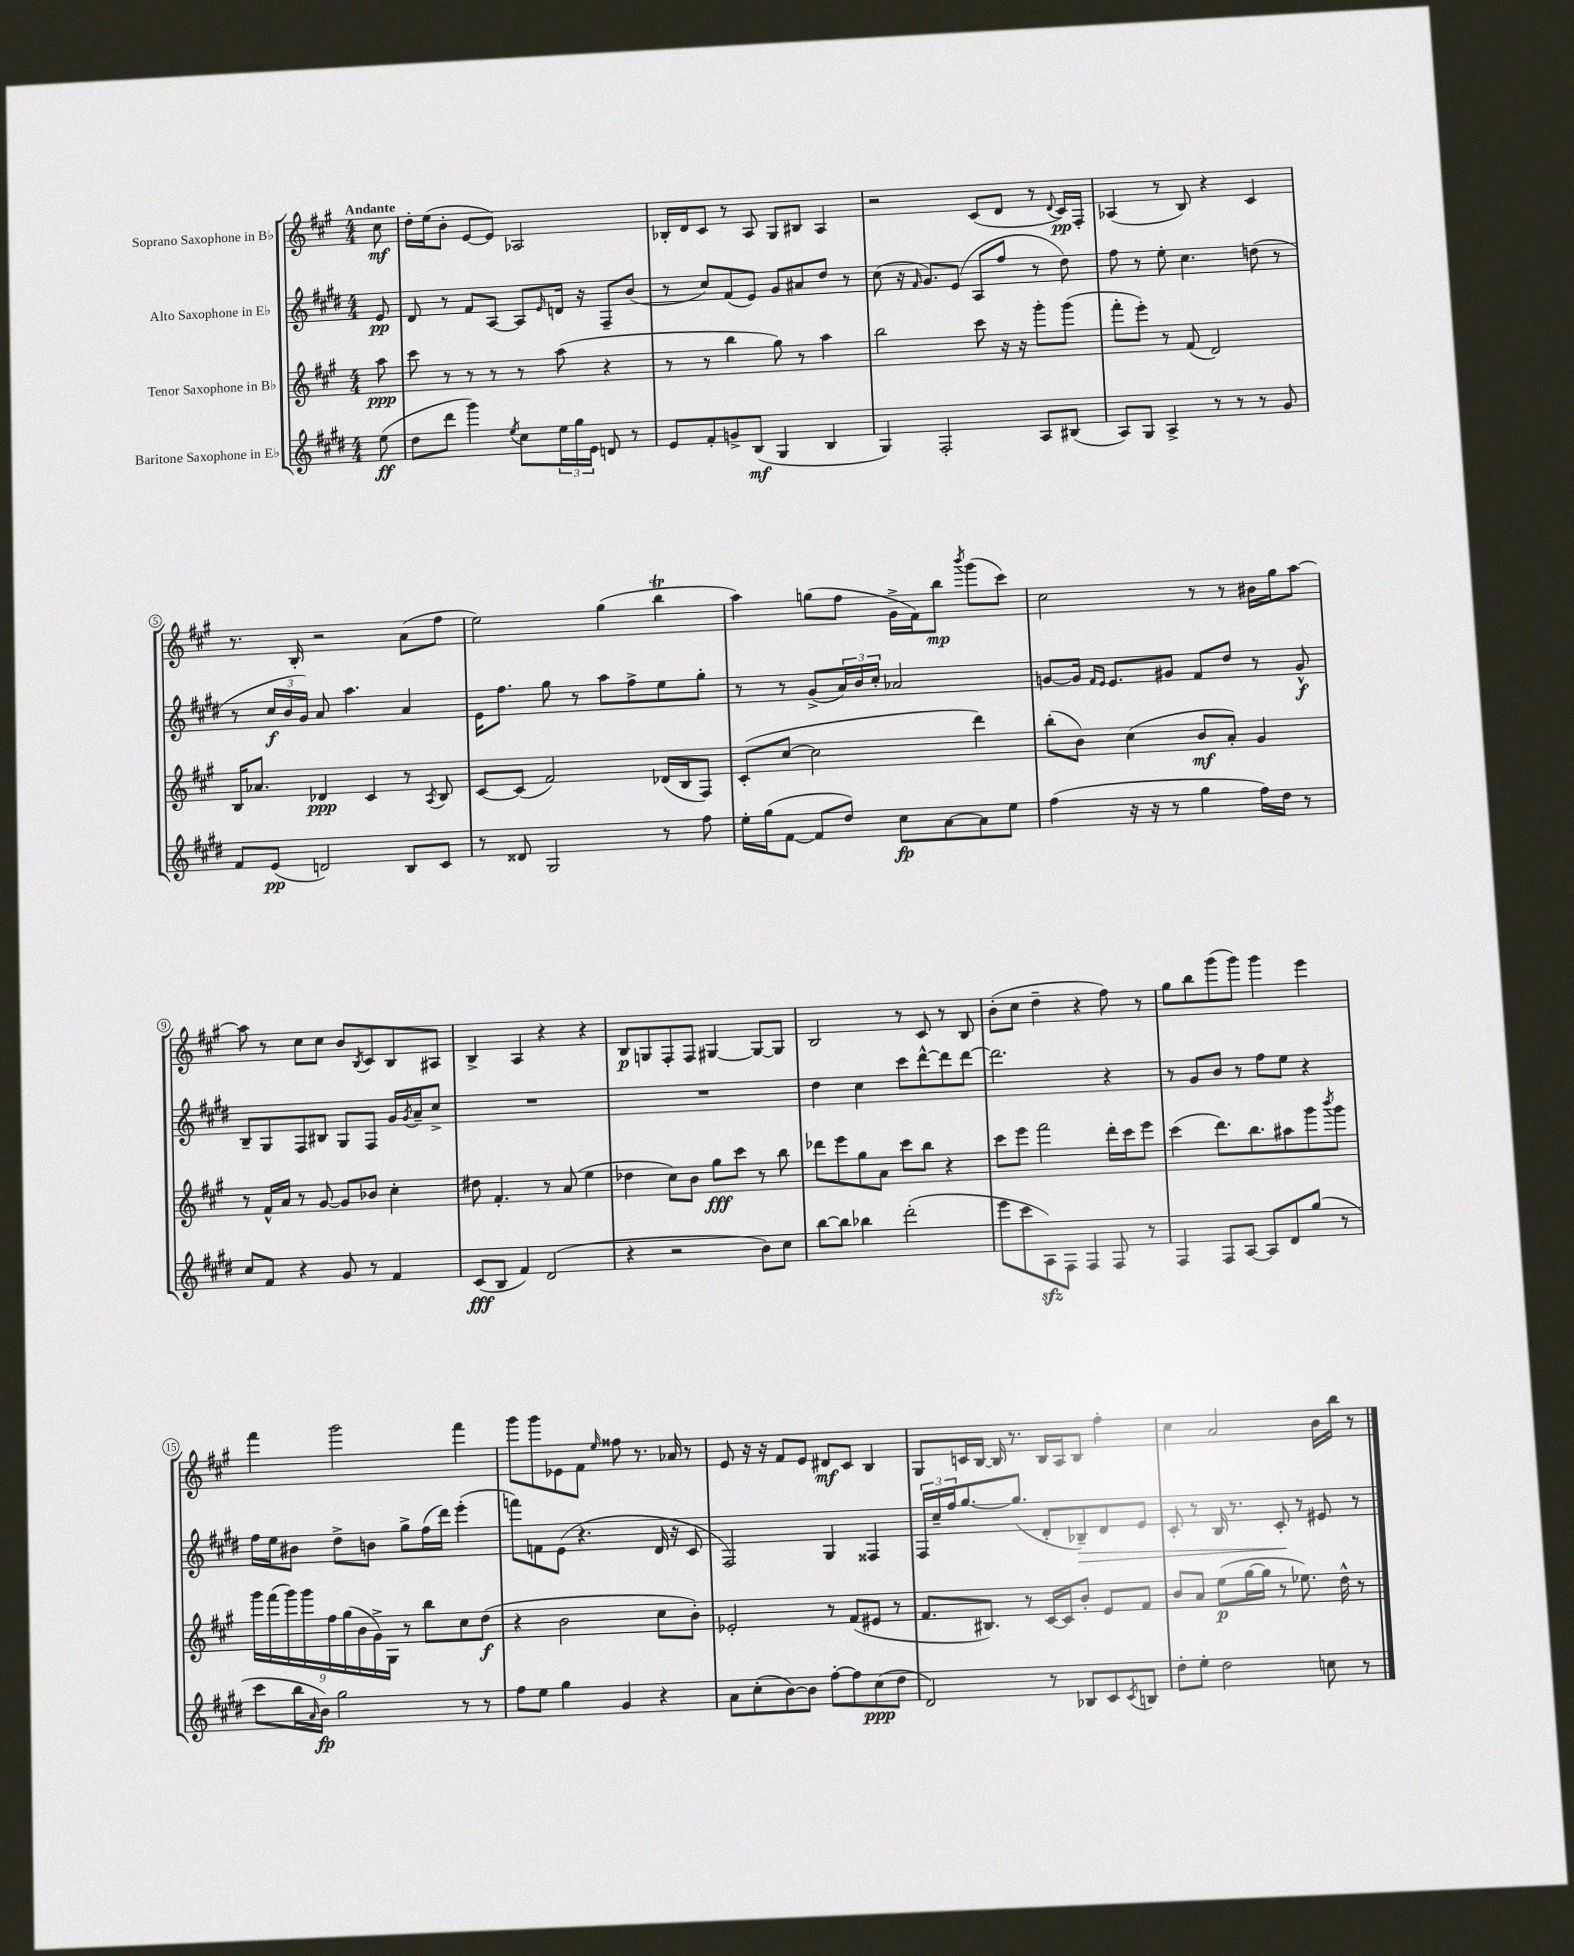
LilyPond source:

<<
\new StaffGroup <<
\new Staff = "s0" \with { instrumentName = "Soprano Saxophone in Bb" } {
    \clef treble \key a \major \numericTimeSignature \time 4/4 \partial 8 \tempo "Andante"
    cis''8\mf |
    d''16-. e''16( b'8-. e'8~ e'8) aes2 |
    bes16-. d'16 cis'8 r8 a8 gis8 bis8 a4 |
    r2 cis'8( d'8 r8 \appoggiatura { d'8 } cis'16\pp) fis16-. |
    aes4( r8 b8) r4 cis'4 |
    r8. b16-. r2 a'8( fis''8 |
    e''2) gis''4( b''4\trill |
    a''4) g''8( fis''8 gis'16-> fis'16) b''8\mp \acciaccatura { b'''8 } gis'''8( cis'''8) |
    cis''2 r8 r8 bis'16 gis''16 a''8~ |
    a''8 r8 cis''8 cis''8 b'8 \acciaccatura { b8 } cis'8 b8 ais8 |
    b4-> a4 r4 r4 |
    b8\p g8 fis8-. fis8 gis4~ gis8~ gis8 |
    b2 r8 cis'8 r8 b8 |
    b'8-.( cis''8 d''4-- r4 fis''8) r8 |
    gis''8 b''8 gis'''8( gis'''8) gis'''4 e'''4 |
    fis'''4 gis'''2 fis'''4 |
    gis'''8 gis'''8 ees'8 fis'8 \grace { e''16 } fisis''8 r8. aes'16 r8 |
    e'8 r16 r16 fis'8 e'8 dis'8\mf cis'8 b4 |
    gis8 c'16 b16~ b16 r8. b16 a16 b8 fis''4-. |
    cis''4 a'2 b'16 b''16 r8 \bar "|." |
}
\new Staff = "s1" \with { instrumentName = "Alto Saxophone in Eb" } {
    \clef treble \key e \major \numericTimeSignature \time 4/4 \partial 8
    e'8\pp |
    dis'8 r8 fis'8 a8~ a8 \grace { e'16 } d'16 r16 fis8-- b'8( |
    r8 cis''8) fis'8( e'8) gis'8 ais'8 dis''8 r8 |
    cis''8( r16 \grace { fis'16 } gis'8.) e'8( a8 fis''8 r8 dis''8) |
    fis''8 r8 e''8-. cis''4. d''8( r8 |
    r8 \tuplet 3/2 { cis''16\f b'16 gis'16) } a'8 a''4. a'4 |
    e'16 fis''8. gis''8 r8 a''8 fis''8-> e''8 gis''8-. |
    r8 r8 gis'8->( \tuplet 3/2 { a'16) b'16 cis''16-. } aes'2 |
    g'8~ g'16 \grace { fis'16 e'16 } e'8. gis'8 fis'8 dis''8 r8 gis'8-^\f |
    b8-- gis8 fis8 bis8 gis8 fis8 gis'16 \acciaccatura { gis'8 } a'16-- cis''8-> |
    R1 |
    R1 |
    dis''4 cis''4 cis'''8 dis'''8~-^ dis'''8 dis'''8~ |
    dis'''2. r4 |
    r8 gis'8 b'8 r8 fis''8 e''8 r4 |
    fis''16 e''16 bis'8 dis''8-> b'8 gis''8-> fis''16( dis'''16) e'''4-.( |
    f'''8) f'8 e'8( r4. dis'16 r16 cis'8 |
    fis2) gis4 fisis4 |
    \tuplet 3/2 { fis16 cis''16-- fis''16 } gis''8.~ gis''8.( dis'8-. bes8--\>) dis'8 e'8 |
    cis'8-. r8 b16 r8. cis'8-.\! r8 eis'8 r8 \bar "|." |
}
\new Staff = "s2" \with { instrumentName = "Tenor Saxophone in Bb" } {
    \clef treble \key a \major \numericTimeSignature \time 4/4 \partial 8
    a''8\ppp |
    cis'''8 r8 r8 r8 r8 a''8( r4 |
    r8 r8 b''4 gis''8) r8 a''4 |
    b''2 cis'''8 r16 r16 gis'''8-. gis'''8( |
    fis'''8-. e'''8-.) r8 fis'8( d'2) |
    b16 aes'8. des'4\ppp cis'4 r8 \acciaccatura { a8 } b8 |
    cis'8~ cis'8( fis'2) des'16( b16 fis8) |
    cis'8-.( cis''8~ cis''2 d'''4) |
    b''8-.( b'8) cis''4( b'8\mf a'8-.) gis'4 |
    r8 fis'16-^ a'16 r8 gis'8~ gis'8 bes'8 cis''4-. |
    dis''8 fis'4.-. r8 a'8( e''4 |
    des''4 cis''8) b'8 gis''8\fff cis'''8 r8 b''8 |
    des'''8 e'''8 gis''8 a'8 cis'''8 b''8 r4 |
    cis'''8 e'''8 fis'''2 d'''16-. cis'''16 e'''8 |
    cis'''4( d'''8.) b''8. ais''8 gis'''8 \acciaccatura { b'''8 } gis'''8 |
    \tuplet 9/8 { gis'''16 fis'''16( gis'''16) gis'''16 fis''16 gis''16( b'16 gis'16->) gis16 } r8 b''8 cis''8 d''8\f( |
    r4 b'2 cis''8 b'8-.) |
    ees'2-. r8 fis'8( eis'8 r8 |
    fis'8. bis8.) r8 cis'16~ cis'16 b'8-. e'8 fis'8 |
    b'8 a'8 e''8\p( gis''16~ gis''16 r8 ees''8.) d''16-^ r8 \bar "|." |
}
\new Staff = "s3" \with { instrumentName = "Baritone Saxophone in Eb" } {
    \clef treble \key e \major \numericTimeSignature \time 4/4 \partial 8
    e''8\ff( |
    dis''8 dis'''8 gis'''4) \acciaccatura { e''8 } cis''8 \tuplet 3/2 { e''16 gis''16 e'16 } d'8 r8 |
    e'8 fis'8-. g'8-> b8\mf( gis4 b4 |
    gis4) fis2-. a8 bis8( |
    a8) gis8 a4-> r8 r8 r8 gis'8 |
    fis'8 e'8\pp( d'2) b8 cis'8 |
    r8 disis'8 gis2 r8 fis''8 |
    e''16-. gis''16( fis'8~ fis'8 dis''8) cis''8\fp a'8~ a'8 e''8 |
    fis''4( r16 r16 r8 gis''4 fis''16) dis''16 r8 |
    cis''8 fis'8 r4 gis'8 r8 fis'4 |
    cis'8\fff( b8 fis'4) dis'2( |
    r4 r2 b'8) cis''8 |
    b''8~ b''8 bes''4 dis'''2-.( |
    e'''8 cis'''8 a8\sfz) fis8 fis4 fis8 r8 |
    fis4 fis8 a8~ a8 dis'8 gis''8( r8 |
    cis'''8 b''16 \grace { a'16 } b'16\fp) gis''2 r8 r8 |
    fis''8 e''8 gis''4 gis'4 r4 |
    a'8 cis''8-.( b'8~) b'8 fis''8~-. fis''8 cis''8\ppp( dis''8 |
    dis'2) r8 bes8 cis'8 \acciaccatura { cis'8 } b8 |
    dis''8-. e''8-. dis''2 c''8 r8 \bar "|." |
}
>>
>>
\layout { \context { \Score \override BarNumber.stencil = #(make-stencil-circler 0.1 0.3 ly:text-interface::print) } }
